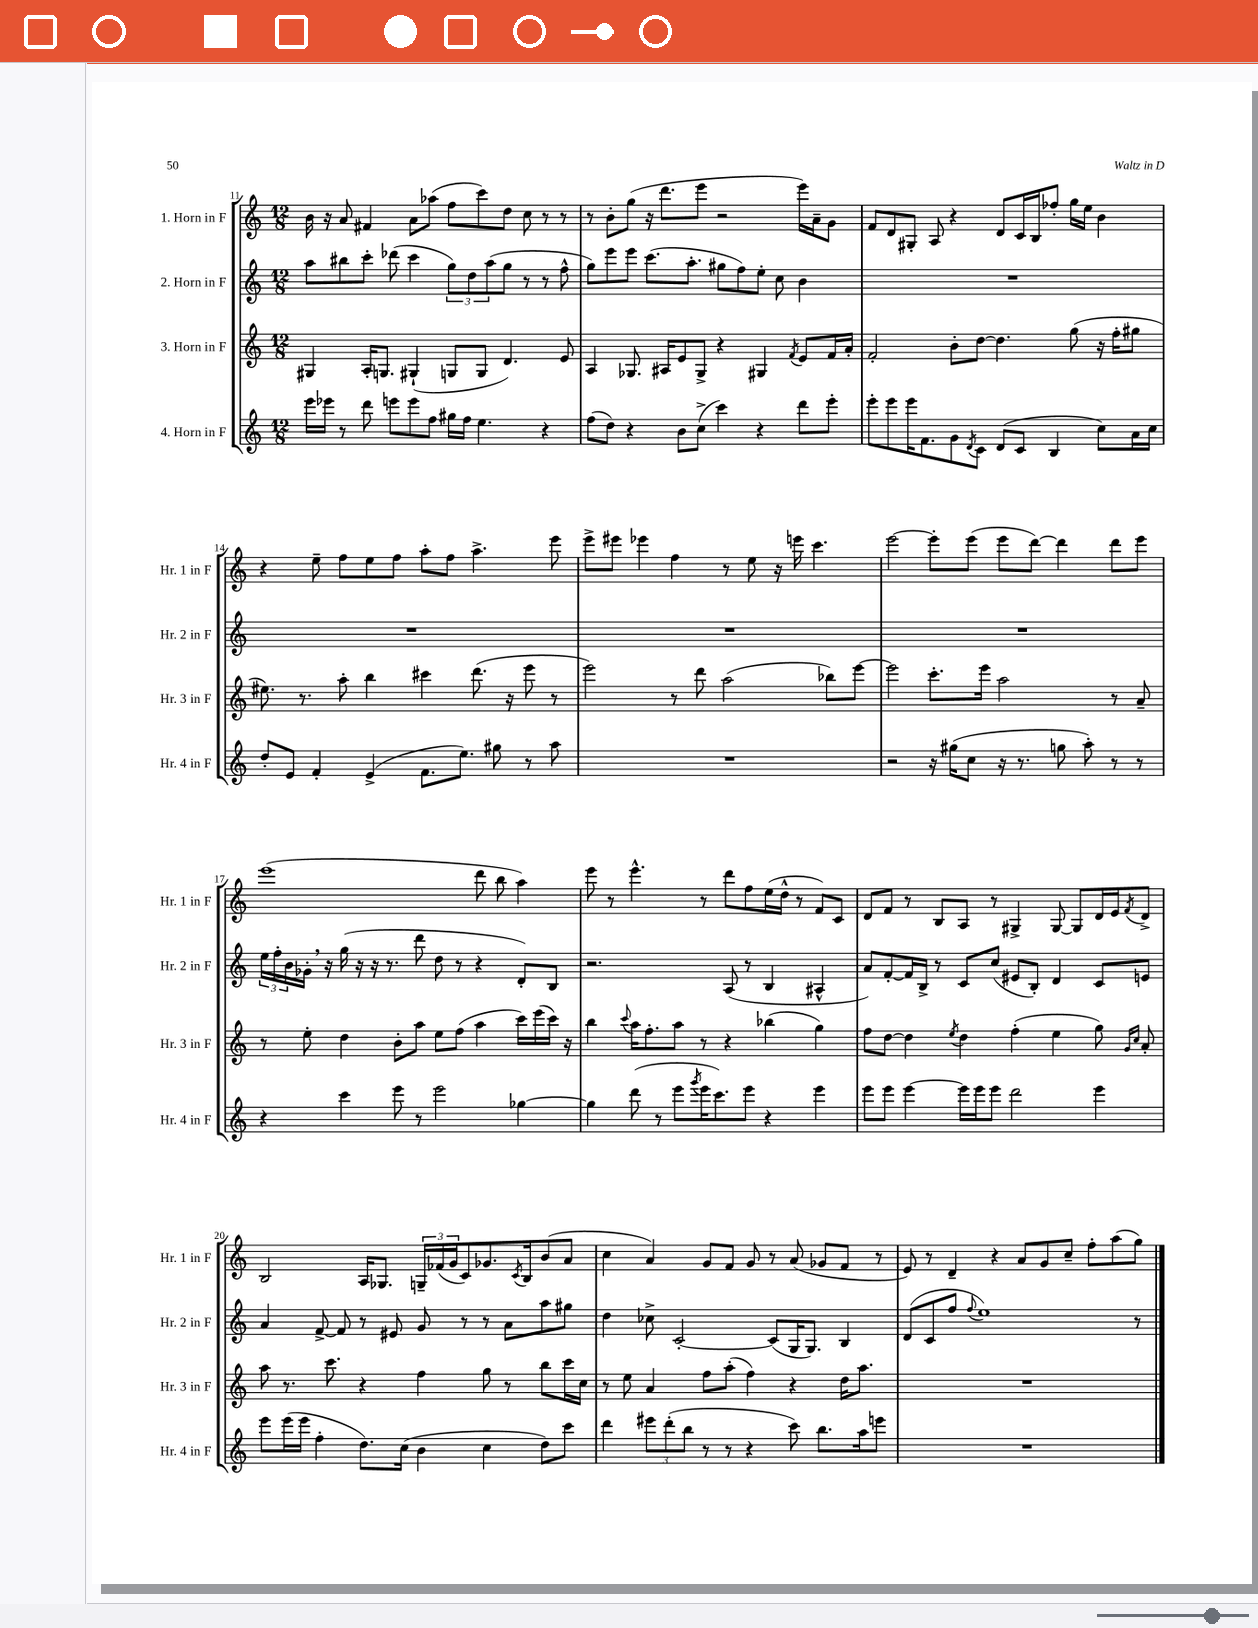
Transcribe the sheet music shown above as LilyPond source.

<<
\new StaffGroup <<
\new Staff = "s0" \with { instrumentName = "1. Horn in F" shortInstrumentName = "Hr. 1 in F" } {
    \clef treble \key c \major \numericTimeSignature \time 12/8
    b'16 r16 a'8 fis'4 a'8 aes''8( f''8 c'''8) d''8 c''8 r8 r8 |
    r8 b'8-. g''8( r16 d'''8. e'''8 r2 e'''16) a'16-- g'8 |
    f'8 d'8 gis8-. a8 r4 d'8 c'16 b16 fes''8-. g''16 e''16 b'4 |
    r4 e''8-- f''8 e''8 f''8 a''8-. f''8 a''4.-> e'''8 |
    e'''8-> eis'''8 ees'''4 f''4 r8 e''8 r16 e'''16 c'''4. |
    e'''2~ e'''8-. e'''8( e'''8 d'''8~) d'''4 d'''8 e'''8 |
    e'''1( d'''8 b''8 a''4) |
    e'''8 r8 e'''4.-^ r8 d'''8 f''8 e''16( d''16-^ r8 f'8) c'8 |
    d'8 f'8 r8 b8 a8 r8 gis4-> gis8~ gis8 d'16 e'16 \acciaccatura { f'8 } d'8-> |
    b2 a16 ges8. \tuplet 3/2 { g16-- fes'16( g'16 } c'8) ges'8. \acciaccatura { c'8 } b16 b'8( a'8 |
    c''4 a'4) g'8 f'8 g'8 r8 a'8( ges'8 f'8 r8 |
    e'8) r8 d'4-- r4 a'8 g'8 c''8-- f''8-. a''8( g''8) \bar "|." |
}
\new Staff = "s1" \with { instrumentName = "2. Horn in F" shortInstrumentName = "Hr. 2 in F" } {
    \clef treble \key c \major \numericTimeSignature \time 12/8
    a''8 bis''8 c'''8-. des'''8( c'''4 \tuplet 3/2 { g''8) d''8 a''8( } g''8 r8 r8 f''8-^ |
    g''8) e'''8 e'''8 c'''8.( a''8.-. gis''8 f''8) e''8-. c''8 b'4 |
    R1. |
    R1. |
    R1. |
    R1. |
    \tuplet 3/2 { e''16 f''16-. b'16 } ges'16-. \breathe r16 g''16( r16 r16 r8. d'''8 d''8 r8 r4 d'8-.) b8 |
    r2. a8( r8 b4 ais4-^ |
    a'8) f'8~-. f'16 b16-> r8 c'8 c''8( eis'8 b8-.) d'4 c'8 e'8 |
    a'4 f'8~-> f'8 r8 eis'8 g'8 r8 r8 a'8 a''8 gis''8 |
    d''4 ces''8-> c'2~-. c'8( g16 g8.) b4 |
    d'8( c'8 f''8 \appoggiatura { f''8 } e''1) r8 \bar "|." |
}
\new Staff = "s2" \with { instrumentName = "3. Horn in F" shortInstrumentName = "Hr. 3 in F" } {
    \clef treble \key c \major \numericTimeSignature \time 12/8
    gis4 a16-. g8. gis4-!( g8 g8 d'4.) e'8 |
    a4 ges8. ais16 e'8 ges8-> r4 gis4 \acciaccatura { f'8 } e'8 f'16 a'16-. |
    f'2-. b'8-. d''8~ d''4. g''8( r16 f''16-. gis''8 |
    eis''8.) r8. a''8-. b''4 cis'''4 d'''8.( r16 e'''8 r8 |
    e'''2) r8 d'''8 a''2( bes''8) e'''8~ |
    e'''2 c'''8.-. e'''16 a''2 r8 a'8-- |
    r8 e''8-. d''4 b'8-. a''8 e''8 f''8( a''4 c'''16) e'''16( c'''16) r16 |
    b''4 \appoggiatura { c'''8 } a''16 f''8.-. a''8 r8 r4 bes''4( g''4) |
    f''8 d''8~ d''4 \acciaccatura { e''8 } d''4 f''4-.( e''4 g''8) \grace { g'16 c''16 } a'8-. |
    a''8 r8. c'''8. r4 f''4 g''8 r8 b''8 c'''16 c''16 |
    r8 e''8 a'4 f''8 a''8-.( f''4) r4 d''16 a''8. |
    R1. \bar "|." |
}
\new Staff = "s3" \with { instrumentName = "4. Horn in F" shortInstrumentName = "Hr. 4 in F" } {
    \clef treble \key c \major \numericTimeSignature \time 12/8
    e'''16 ees'''16 r8 d'''8 e'''8 e'''8 f''8 gis''16 f''16 e''4. r4 |
    f''8( d''8) r4 b'8 c''8->( c'''4) r4 d'''8 e'''8-. |
    e'''8-. e'''8 e'''16 f'8. g'8 \acciaccatura { d'8 } c'8 d'8( c'8 b4 c''8) a'16 c''16 |
    d''8-. e'8 f'4-. e'4->( f'8. e''8.) gis''8 r8 a''8 |
    R1. |
    r2 r16 gis''16( c''8 r16 r8. g''8 a''8-.) r8 r8 |
    r4 c'''4 e'''8 r8 e'''2 ges''4~ |
    ges''4 d'''8( r8 e'''8 \acciaccatura { g'''8 } e'''16 c'''8.) e'''8 r4 e'''4 |
    e'''8 e'''8 e'''4~ e'''16 e'''16 e'''8 d'''2 e'''4 |
    e'''8 e'''16( e'''16 f''4-. d''8.) c''16( b'4 c''4 d''8) c'''8 |
    d'''4 \tuplet 3/2 { eis'''8 d'''8-.( b''8 } r8 r8 r4 c'''8) b''8. a''16 e'''8 |
    R1. \bar "|." |
}
>>
>>
\layout { \context { \Score currentBarNumber = #11 } }
